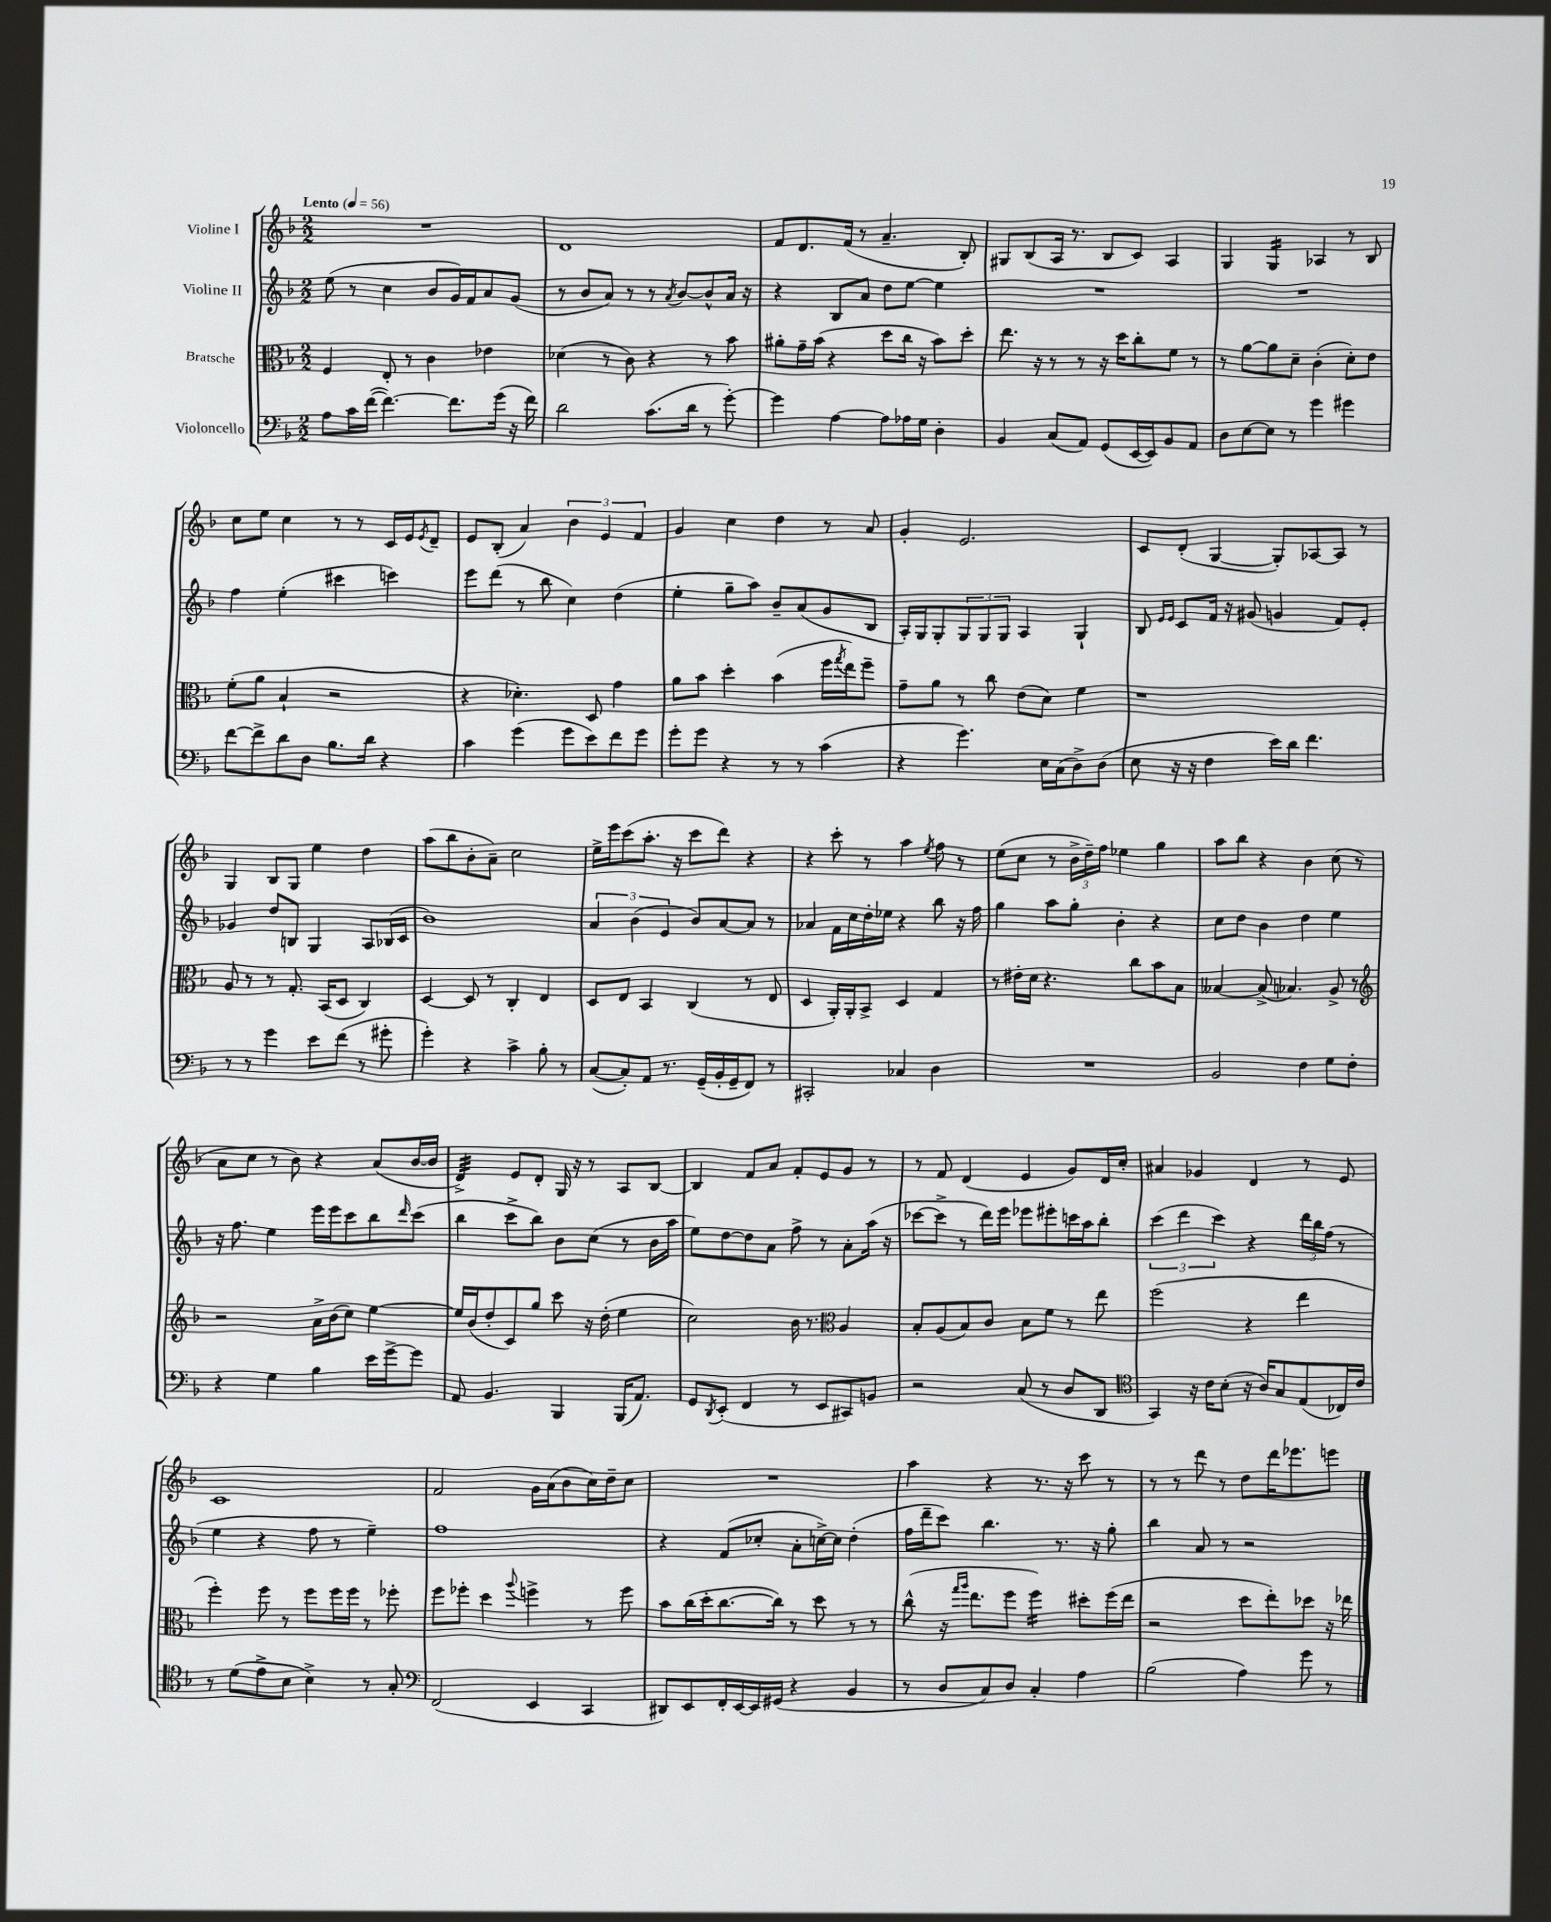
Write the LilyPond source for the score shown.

<<
\new StaffGroup <<
\new Staff = "s0" \with { instrumentName = "Violine I" } {
    \clef treble \key f \major \numericTimeSignature \time 2/2 \tempo "Lento" 4 = 56
    R1 |
    d'1 |
    f'8 d'8. f'16( r8 a'4.-- bes8-.) |
    gis8 bes8( a16 r8. bes8 c'8) a4 |
    g4 g4:16 aes4 r8 bes8 |
    c''8 e''8 c''4 r8 r8 c'16 e'16 \acciaccatura { e'8 } d'8-- |
    e'8 bes8-.( a'4) \tuplet 3/2 { bes'4 e'4 f'4 } |
    g'4 c''4 d''4 r8 a'8 |
    g'4-. e'2. |
    c'8 d'8-.( g4~ g8-.) aes8~ aes8 r8 |
    g4 bes8 g8 e''4 d''4 |
    a''8( bes''8 bes'8-. a'8--) c''2 |
    e''16-> e'''16 c'''8( a''8.-. r16 c'''8 d'''8) r4 |
    r4 c'''8-. r8 a''4 \acciaccatura { e''8 } f''8 r8 |
    e''8( c''8 r8 \tuplet 3/2 { bes'16-> d''16--) f''16 } ees''4 g''4 |
    a''8 bes''8 r4 bes'4 c''8( r8 |
    a'8 c''8 r8 bes'8) r4 a'8( bes'16~ bes'16 |
    d'4:32->) e'8 d'8-. g16 r16 r8 a8 bes8~ |
    bes4 f'8 a'8 f'8-. e'8 g'8 r8 |
    r8 f'8 d'4( e'4 g'8) d'16 c''16-. |
    ais'4 ges'4 d'4 r8 e'8 |
    c'1 |
    f'2 g'16 a'16( bes'8 c''16) d''16-- c''8 |
    R1 |
    a''4 r4 r8. r16 c'''8 r8 |
    r8 r8 d'''8 r8 d''8 d'''16 ees'''8. e'''8 \bar "|." |
}
\new Staff = "s1" \with { instrumentName = "Violine II" } {
    \clef treble \key f \major \numericTimeSignature \time 2/2
    e''8( r8 c''4 bes'8 g'16) f'16 a'8 g'8( |
    r8 bes'8 a'8) r8 r8 \acciaccatura { a'8 } bes'8~ bes'8-^ a'16 r16 |
    r4 bes8 a'8 d''8 e''8~ e''4 |
    R1 |
    R1 |
    f''4 e''4-.( cis'''4 c'''4) |
    e'''8 d'''8( r8 bes''8 c''4) d''4( |
    e''4-. g''8-- a''8) bes'8-- a'8( g'8 bes8 |
    a16-.) g16 g8-. \tuplet 3/2 { g8 g8 g8 } a4 g4-! |
    bes8 \grace { e'16 e'16 } c'8 f'16 r16 gis'8( g'4 f'8) e'8-. |
    ges'4 d''8 b8 g4 a8 bes16( c'16 |
    bes'1) |
    \tuplet 3/2 { a'4 bes'4( e'4 } bes'8) a'8~ a'8 r8 |
    aes'4 f'16 c''16 d''16-. ees''16 r4 bes''8 r16 f''16 |
    g''4 a''8 g''8-. bes'4-. r4 |
    c''8 d''8 bes'4 d''4 e''4 |
    r16 f''8. e''4 e'''16 e'''16 c'''8 bes''8 \grace { d'''16 } c'''8( |
    bes''4 c'''8-> bes''8) bes'8 c''8( r8 bes'16 a''16 |
    e''8) d''8~ d''8 a'8 f''8-> r8 a'8-. a''16( r16 |
    ces'''8~ ces'''8-> r8 d'''16) e'''16 ees'''8 eis'''8-. c'''16 a''16 bes''8-. |
    \tuplet 3/2 { c'''4( d'''4 c'''4) } r4 \tuplet 3/2 { d'''16 bes''16 f''16( } r8 |
    e''4 r4 f''8 r8 e''4--) |
    f''1 |
    r4 f'8( ces''8-. a'8-. c''16~->) c''16 d''4-.( |
    f''16 d'''16-- c'''8) bes''4. r8. r16 g''8-. |
    bes''4 a'8 r8 r2 \bar "|." |
}
\new Staff = "s2" \with { instrumentName = "Bratsche" } {
    \clef alto \key f \major \numericTimeSignature \time 2/2
    f4 e8-. r8 c'4 ees'4 |
    des'4( r8 c'8) r4 r8 bes'8 |
    ais'8-. g'16-- bes'16( r4 d''8 c''16 r16 bes'8) d''8-. |
    e''8. r16 r8 r8 r16 d''16 c''8-. f'8 r8 |
    r8 a'8~ a'8 d'8-- c'4-.( d'8-.) e'8 |
    f'8-.( a'8 bes4-! r2 |
    r4 des'4.-.) d8 g'4 |
    a'8 bes'8 d''4-. bes'4( f''16 \acciaccatura { g''8 } e''16) f''8-- |
    g'8-- a'8 r8 c''8 e'8( d'8) f'4 |
    r1 |
    a8 r8 r8 g8.-. bes,16( d8 c4) |
    d4~ d8 r8 c4-. e4 |
    d8 e8 bes,4 c4( r8 e8 |
    d4 a,16-.) a,16-. bes,8-> d4 g4 |
    r8 eis'16-. d'16 r4. c''8 bes'8 bes8 |
    beses4~ beses8->( bes4.) a8-> r8 |
    \clef treble r2 a'16-> bes'16( c''8) e''4~ |
    e''16 bes'16( d''8-. c'8) g''8 c'''8 r16 d''16-.( e''4 |
    c''2) bes'16 r8. \clef alto a4 |
    bes8-. a8( bes8) c'8 bes8 f'8 r8 e''8 |
    f''2( r4 e''4 |
    f''4-.) f''8 r8 f''8 f''16 f''16 r8 fes''8-. |
    f''8 fes''8-. d''4 \appoggiatura { a''8 } f''4-> r8 f''8 |
    bes'8 c''16( d''16-. c''8.~ c''16) r8 d''8 r8 r8 |
    c''8-^( r16 \grace { g''16 a''16 } e''8. f''8 f''4:16) dis''8-. f''16( e''16 |
    r2 d''8 e''8-.) des''8 r16 ees''16 \bar "|." |
}
\new Staff = "s3" \with { instrumentName = "Violoncello" } {
    \clef bass \key f \major \numericTimeSignature \time 2/2
    a8 c'16 f'16~( f'4.~) f'8. g'16( r16 f'16) |
    d'2 c'8.( d'16 r8 g'8~-.) |
    g'4 a4~ a8 aes16 g16 d4-. |
    bes,4 c8( a,8) g,8( e,16~ e,16) bes,8 a,8 |
    d8 e8~ e8 r8 g'4 gis'4 |
    f'8~ f'8-> d'8 d8 bes8. d'16 r4 |
    c'4 g'4( g'8 e'8) f'8 g'8 |
    g'8-. g'8 r4 r8 r8 c'4( |
    r4 g'4.) e16 c16( d8->) d8( |
    e8 r16 r16 f4 e'16) d'16 f'4. |
    r8 r8 g'4 e'8 f'8( r8 gis'8-. |
    g'4-.) r4 c'4-> bes8-. r8 |
    c8~( c8-.) a,8 r8. g,16--( bes,16-. g,16-- f,8) r8 |
    cis,2-. ces4 d4 |
    R1 |
    bes,2 f4 g8 f8-. |
    r4 g4 bes4 e'16 g'16~-> g'8 |
    a,8 bes,4. bes,,4 bes,,16( a,8.) |
    g,8 \acciaccatura { d,8 } e,8-.( f,4 r8 e,8 cis,8) b,8 |
    r2 c8( r8 d8 d,8 |
    \clef tenor g,4) r16 c'16 bes8-.( r16 a16) g8 e8( ces16) c'16 |
    r8 d'8( e'8-> bes8 bes4->) r8 g8-. |
    \clef bass f,2( e,4 c,4 |
    dis,8) e,8 f,16-. e,16~ e,16 gis,16( r4 bes,4 |
    r8 d8 c8) d8 c4-. a4 |
    bes2( a4) g'8 r8 \bar "|." |
}
>>
>>
\layout { \context { \Score \remove "Bar_number_engraver" } }
